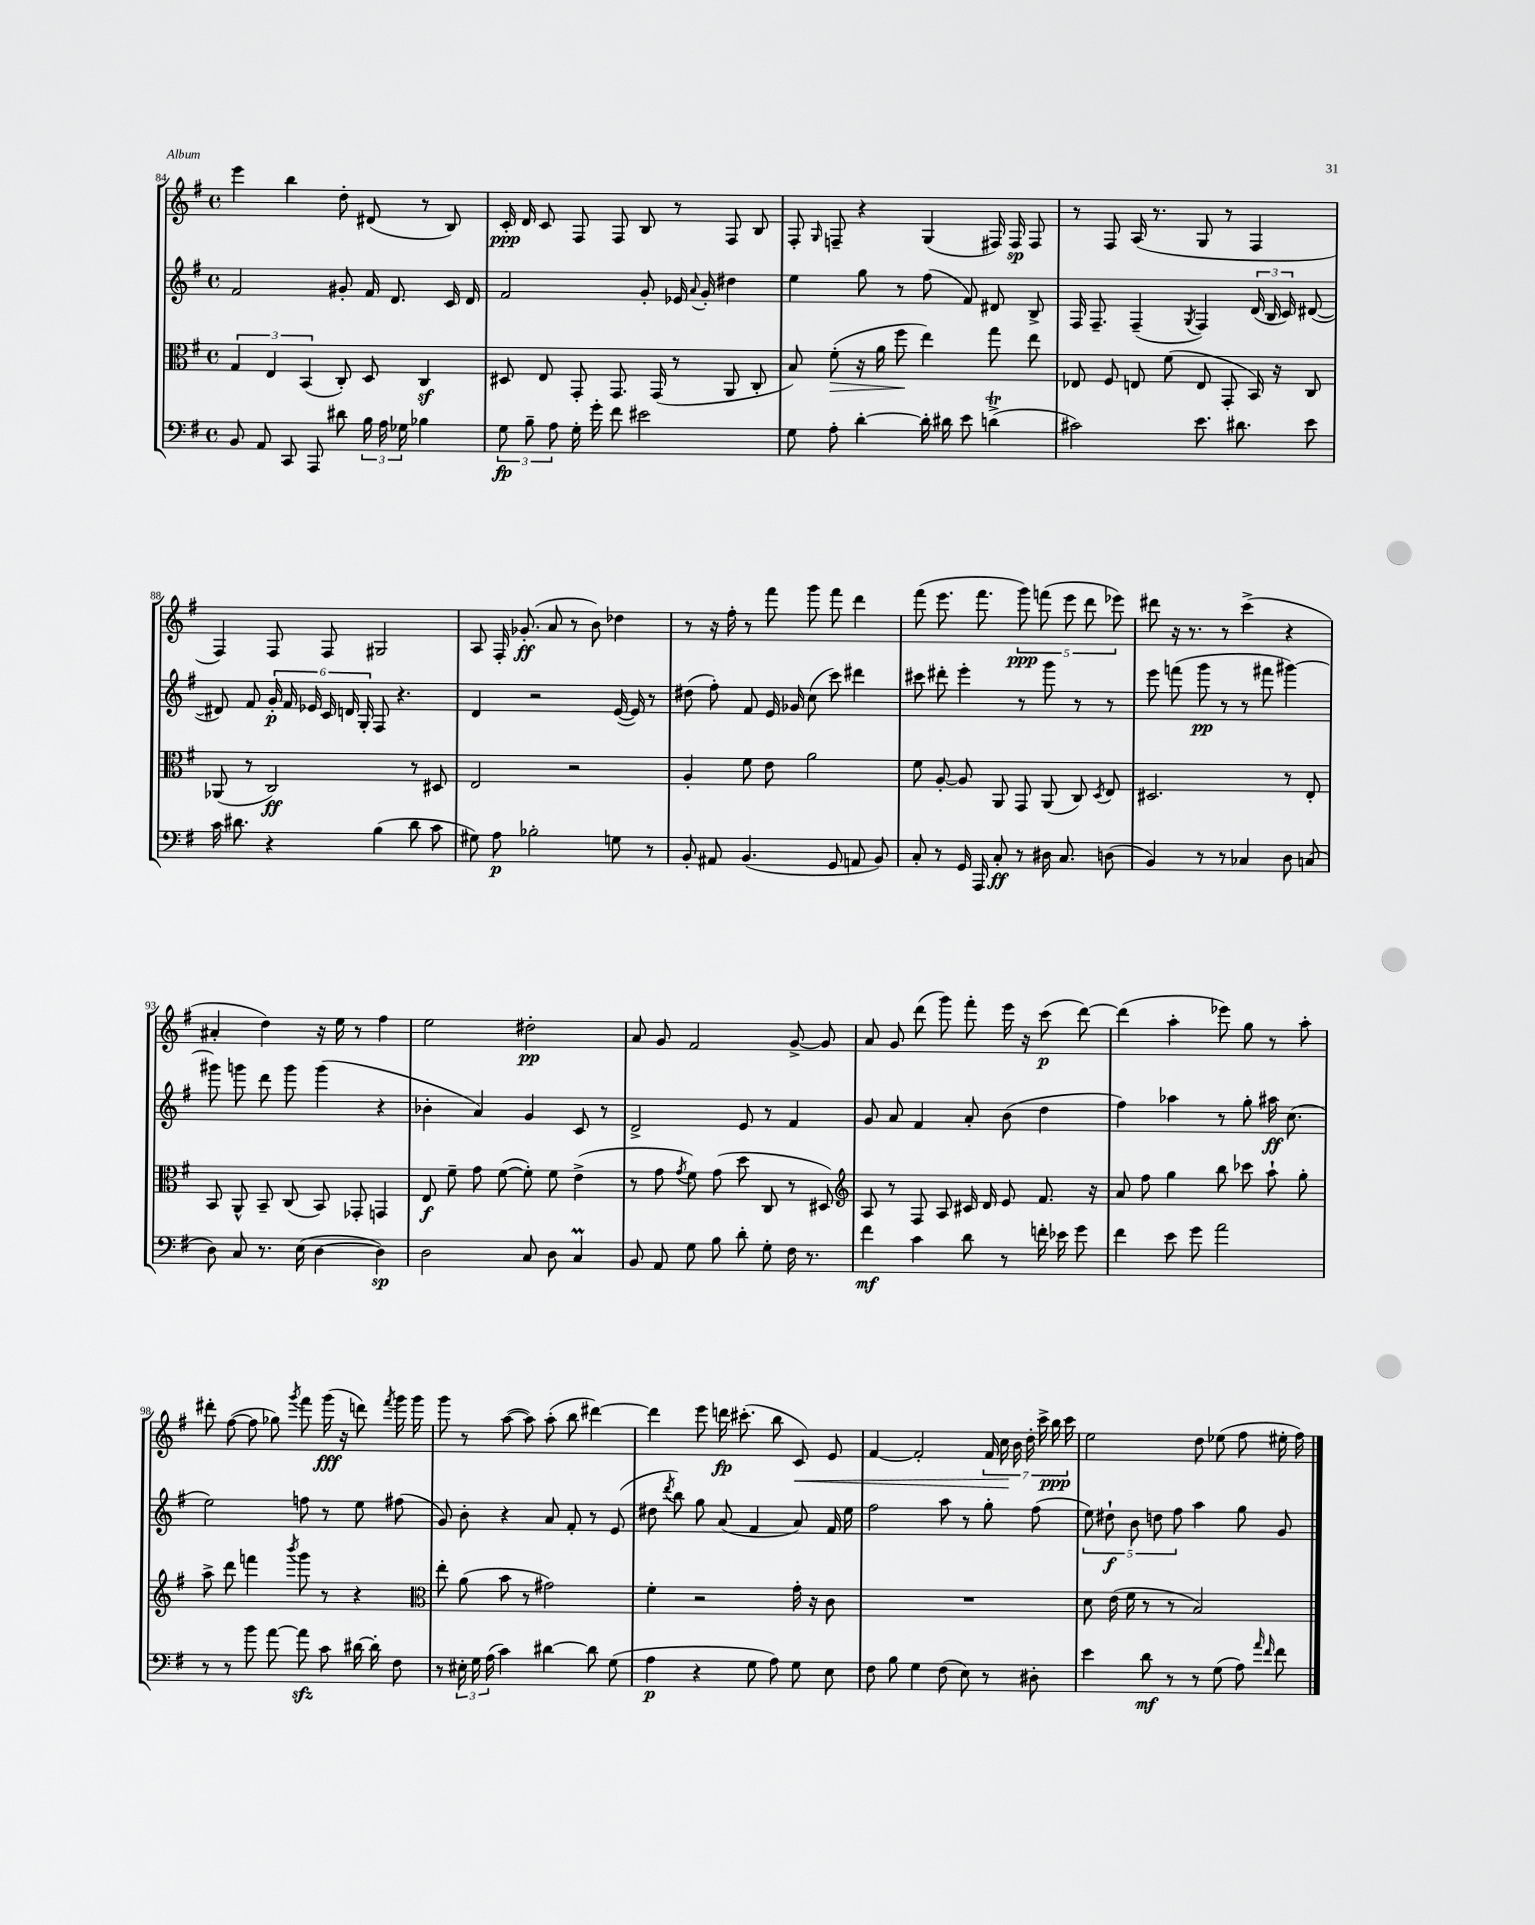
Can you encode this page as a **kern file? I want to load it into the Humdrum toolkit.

**kern	**kern	**kern	**kern
*staff4	*staff3	*staff2	*staff1
*clefF4	*clefC3	*clefG2	*clefG2
*k[f#]	*k[f#]	*k[f#]	*k[f#]
*M4/4	*M4/4	*M4/4	*M4/4
*met(c)	*met(c)	*met(c)	*met(c)
8BB	6G	2f#	4eee
8AA	.	.	.
.	6E	.	.
8CC	.	.	4bb
.	(6BB	.	.
8AAA	.	.	.
8d#	8C')	8g#'	8dd'
24B	8D	16f#	(8d#
24A	.	.	.
.	.	8.d	.
24G-	.	.	.
4B-	4C	.	8r
.	.	16c	8B)
.	.	16d	.
=	=	=	=
12G	8D#	2f#	16c'
.	.	.	16d
12B~	.	.	.
.	8E	.	8c
12A	.	.	.
16G'	8GG'	.	8F#
16g'	.	.	.
8f#	8.GG	.	8F#
2e#	.	8g'	8B
.	(16GG	.	.
.	8r	16e-	8r
.	.	8qqa	.
.	.	16g'	.
.	8AA	4dd#	8F#
.	8C'	.	8B
=	=	=	=
8G	8B)	4ee	8F#'
.	.	.	16qqG
8A'	(8f#'	.	8F~
[4d'	16r	8gg	4r
.	16a	.	.
.	8ff#	8r	.
16d']	4ee)	(8ff#	(4G
16d#	.	.	.
8e	.	8f#)	.
(4d^	8gg	8d#	16F#)
.	.	.	16F#
.	8ee	8B^	8F#
=	=	=	=
2c#)	8E-	16F#	8r
.	.	8.F#~	.
.	8F#	.	8F#
.	8E	(4F#~	(16A
.	.	.	8.r
.	(8f#	.	.
.	.	8qG	.
8.e	8E	4F#)	8G
.	8GG'	.	8r
8.d#	.	.	.
.	16BB)	(24d	4F#
.	.	24B	.
.	16r	.	.
.	.	24c)	.
8e	8C	([8d#	.
=	=	=	=
16c	(8AA-	8d#])	4F#)
8.d#	.	.	.
.	8r	8f#	.
4r	2C)	24g'	8F#
.	.	24f#	.
.	.	24e-	.
.	.	24c	8F#
.	.	24d	.
.	.	24G'	.
(4B	.	8F#	2G#
.	.	4.r	.
8d#	8r	.	.
8c	8D#	.	.
=	=	=	=
8G#)	2E	4d	8A
8A	.	.	16F#'
.	.	.	(8.g-'
2B-'	.	2r	.
.	.	.	8a
.	2r	.	8r
.	.	.	8b)
8G	.	([16e	4dd-
.	.	16e])	.
8r	.	8r	.
=	=	=	=
8BB'	4A'	(8dd#	8r
8AA#	.	8ff#')	16r
.	.	.	16ff#'
(4.BB	8f#	8f#	8r
.	8e	16e	8fff#
.	.	16g-	.
.	2a	(8cc	8ggg
8GG	.	8ccc)	8fff#
8AA	.	4ddd#	4ddd
8BB)	.	.	.
=	=	=	=
8C'	8f#	8ccc#	(8fff#
8r	[8A'	8ddd#'	8.eee
16GG	8A]	4eee'	.
16AAA	.	.	8.fff#
8C'	8AA	.	.
8r	8GG	8r	10ggg)
.	.	.	(10fff
16D#	(8AA	8ggg	.
8.C	.	.	.
.	.	.	10eee
.	8C)	8r	.
.	.	.	10ddd
.	8qD	.	.
(8D	8E	8r	.
.	.	.	10eee-)
=	=	=	=
4BB)	2.D#	8eee	8ddd#
.	.	(8fff	16r
.	.	.	8.r
8r	.	8ggg	.
8r	.	8r	8r
4C-	.	8r	(4ccc^
.	.	8fff#	.
8D	8r	[4ggg#)	4r
(8C	8E'	.	.
=	=	=	=
8D)	8BB	8ggg#]	4a#'
8C	8AA^^	8ggg	.
8.r	8BB~	8ddd	4dd)
.	(8C	8ggg	.
(16E	.	.	.
[4D	8BB)	(4ggg	16r
.	.	.	16ee
.	8GG-'	.	8r
4D])	4GG	4r	4ff#
=	=	=	=
2D	8E	4b-'	2ee
.	8f#~	.	.
.	8g	4a)	.
.	([8f#	.	.
8C	8f#'])	4g	2dd#'
8D	8f#	.	.
4C	(4e^	8c	.
.	.	8r	.
=	=	=	=
8BB	8r	2d^	8a
8AA	8g	.	8g
.	8qg	.	.
8G	8f#)	.	2f#
8B	(8g	.	.
8d'	8dd	8e	.
8G'	8C	8r	.
16F#	8r	4f#	[8g^
8.r	.	.	.
.	8D#)	.	8g]
=	=	=	=
*	*clefG2	*	*
4f#	8A	8g	8a
.	8r	8a	8g
4c	8F#	4f#	(8ddd
.	8A	.	8ggg)
8d	16c#	8a'	8fff#'
.	16d	.	.
8r	8e	(8b	16eee
.	.	.	16r
16f'	8.f#	4dd	(8ccc
16e-	.	.	.
8g	.	.	[8ddd)
.	16r	.	.
=	=	=	=
4f#	8a	4ff#)	(4ddd]
.	8ff#	.	.
8e	4gg	4aa-	4aa'
8g	.	.	.
2a	8bb	8r	8eee-)
.	8ccc-	8gg'	8gg
.	8aa`	16aa#	8r
.	.	(8.cc	.
.	8gg'	.	8aa'
=	=	=	=
8r	8aa^	2ee)	8ddd#'
8r	8ddd	.	([8ff#
8b	4fff	.	8ff#]
[8a	.	.	8gg-)
.	8qbbb	.	8qggg
8a]	8ggg	8ff	8fff#
8c	8r	8r	(16ggg
.	.	.	16r
[16d#	4r	8ee	8ddd)
16d#']	.	.	.
.	.	.	8qfff#
8F#	.	(8ff#	16ggg
.	.	.	16ggg
=	=	=	=
*	*clefC3	*	*
8r	8ee'	8g)	8ggg
24E#'	(8a	8b'	8r
24G	.	.	.
(24A	.	.	.
4c)	8b	4r	([8aa
.	8r	.	8aa])
[4d#	2g#)	8a	(8aa'
.	.	8f#'	8bb
8d#]	.	8r	[4ddd#)
(8G	.	(8e	.
=	=	=	=
4A	4f#'	8dd#	4ddd#]
.	.	8qddd	.
.	.	8bb)	.
4r	2r	8gg	8eee
.	.	(8a	16ddd
.	.	.	(8.ccc#'
8G	.	4f#	.
8A)	.	.	8bb
8G	16g'	8a)	8c)
.	16r	.	.
8E	8c	16f#	8e
.	.	16ee	.
=	=	=	=
8F#	1r	2ff#	[4f#
8B	.	.	.
4G	.	.	2f#']
(8F#	.	8aa	.
8E)	.	8r	.
8r	.	8gg'	28f#
.	.	.	28cc
.	.	.	28b
.	.	.	28dd'
8D#'	.	(8ff#	.
.	.	.	28ccc^
.	.	.	28bb
.	.	.	28ccc
=	=	=	=
4e	8d	10ee)	2ee
.	.	10dd#`	.
.	(16e	.	.
.	16f#	.	.
.	.	10b	.
8d	8r	.	.
.	.	10dd	.
8r	8r	.	.
.	.	10ff#	.
8r	2B)	4aa	8dd
(8G	.	.	(8ee-
8A)	.	8gg	8ff#
16qqa	.	.	.
16qqf#	.	.	.
8f#	.	8g	16ee#'
.	.	.	16ff#)
==	==	==	==
*-	*-	*-	*-
